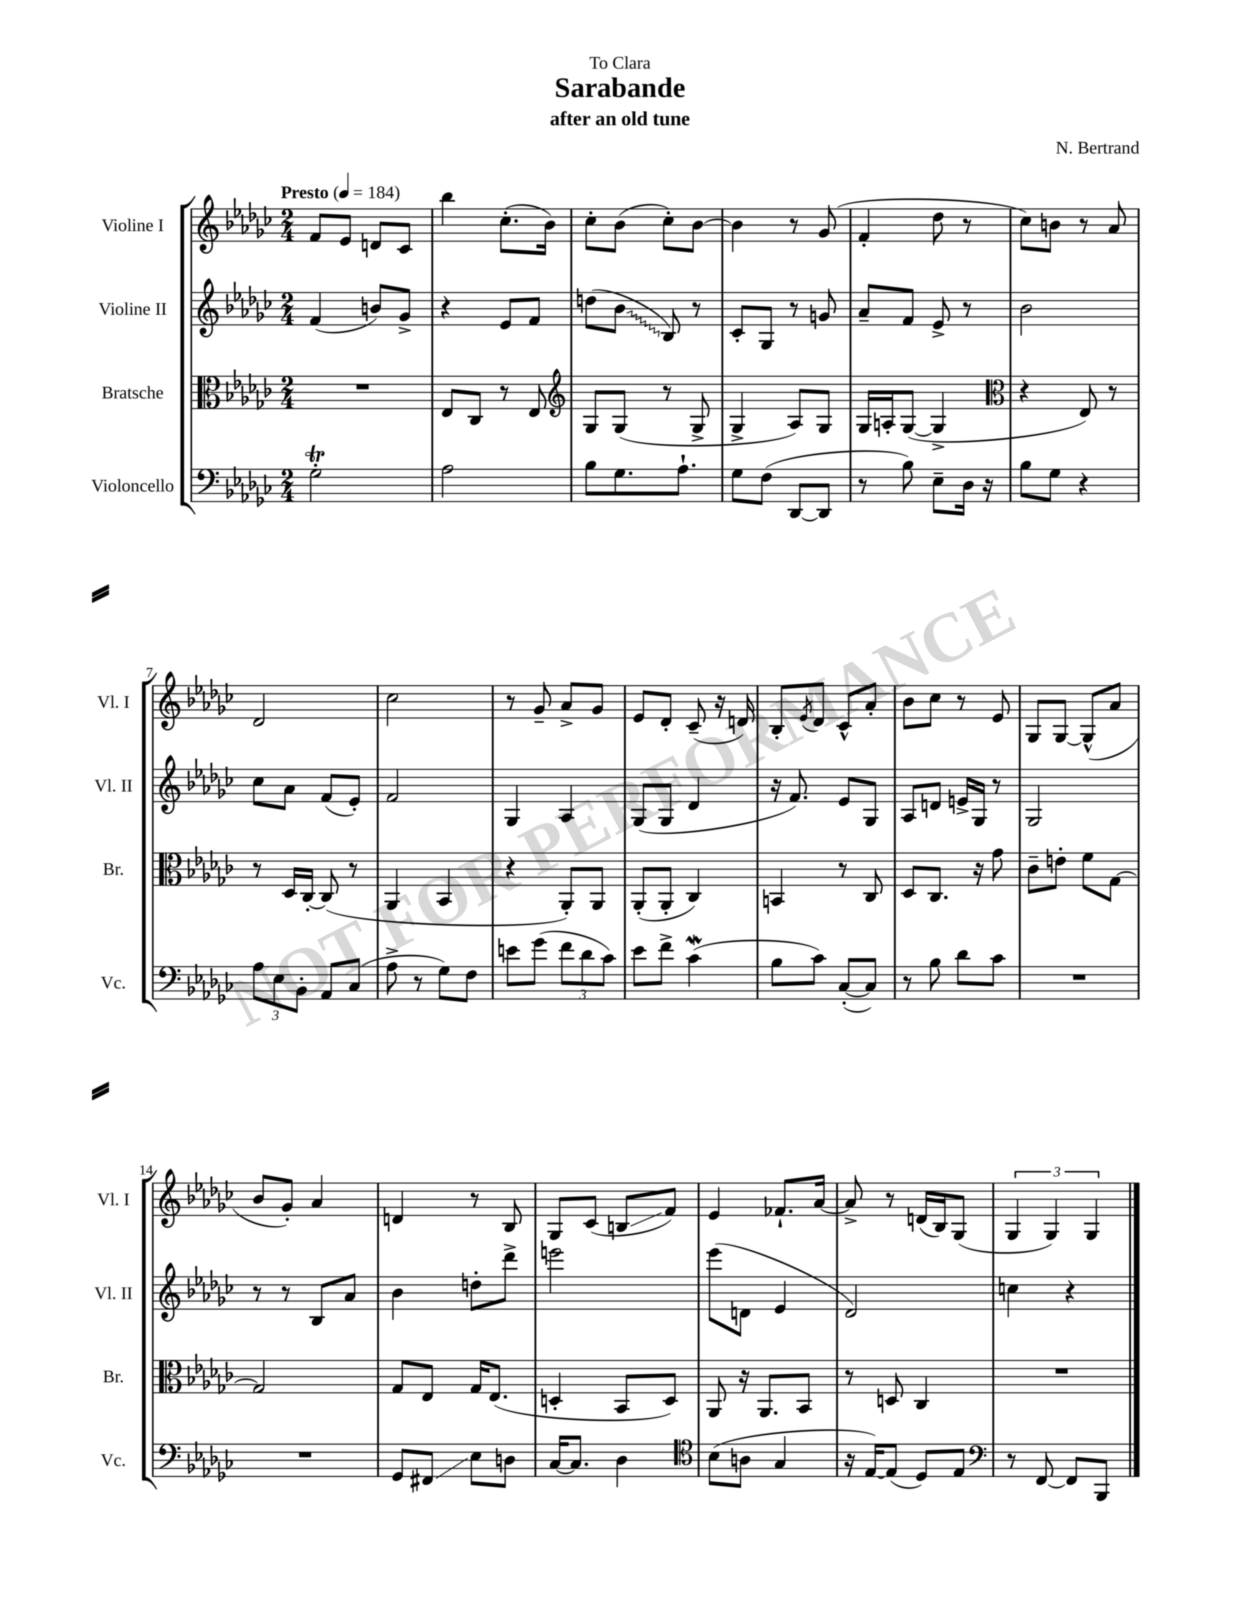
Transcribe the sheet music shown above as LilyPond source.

\header { title = "Sarabande" composer = "N. Bertrand" subtitle = "after an old tune" dedication = "To Clara" }
<<
\new StaffGroup <<
\new Staff = "s0" \with { instrumentName = "Violine I" shortInstrumentName = "Vl. I" } {
    \clef treble \key ges \major \numericTimeSignature \time 2/4 \tempo "Presto" 4 = 184
    f'8 ees'8 d'8 ces'8 |
    bes''4 ces''8.-.( bes'16) |
    ces''8-. bes'8( ces''8-.) bes'8~ |
    bes'4 r8 ges'8( |
    f'4-. des''8 r8 |
    ces''8) b'8 r8 aes'8 |
    des'2 |
    ces''2 |
    r8 ges'8-- aes'8-> ges'8 |
    ees'8 des'8-. ces'8--( r16 d'16) |
    bes8-. \acciaccatura { ees'8 } des'8 ces'8-^ aes'8-. |
    bes'8 ces''8 r8 ees'8 |
    ges8 ges8~ ges8-^( aes'8 |
    bes'8 ges'8-.) aes'4 |
    d'4 r8 bes8 |
    ges8 ces'8( b8\glissando f'8) |
    ees'4 fes'8.-! aes'16~ |
    aes'8-> r8 d'16( bes16) ges8( |
    \tuplet 3/2 { ges4 ges4) ges4 } \bar "|." |
}
\new Staff = "s1" \with { instrumentName = "Violine II" shortInstrumentName = "Vl. II" } {
    \clef treble \key ges \major \numericTimeSignature \time 2/4
    f'4( b'8) ges'8-> |
    r4 ees'8 f'8 |
    d''8( \once \override Glissando.style = #'zigzag bes'8\glissando bes8) r8 |
    ces'8-. ges8 r8 g'8 |
    aes'8-- f'8 ees'8-> r8 |
    bes'2 |
    ces''8 aes'8 f'8( ees'8-.) |
    f'2 |
    ges4 aes4 |
    ges8( ges8 des'4 |
    r16 f'8.) ees'8 ges8 |
    aes8 d'8 e'16-> ges16 r8 |
    ges2 |
    r8 r8 bes8 aes'8 |
    bes'4 d''8-. des'''8-> |
    e'''2 |
    ees'''8( d'8 ees'4 |
    des'2) |
    c''4 r4 \bar "|." |
}
\new Staff = "s2" \with { instrumentName = "Bratsche" shortInstrumentName = "Br." } {
    \clef alto \key ges \major \numericTimeSignature \time 2/4
    R2 |
    ees8 ces8 r8 ees8 |
    \clef treble ges8 ges8( r8 ges8-> |
    ges4-> aes8) ges8 |
    ges16 a16-. ges8~( ges4-> |
    \clef alto r4 ees8) r8 |
    r8 des16 ces16~-. ces8( r8 |
    aes,4 bes,4 |
    r4 aes,8-.) aes,8 |
    aes,8-.( aes,8-. ces4) |
    b,4 r8 ces8 |
    des8 ces8. r16 ges'8 |
    ces'8-- e'8-. f'8 ges8~ |
    ges2 |
    ges8 ees8 ges16 ees8.( |
    d4-. bes,8 d8) |
    aes,8 r16 aes,8. bes,8 |
    r8 d8 ces4 |
    R2 \bar "|." |
}
\new Staff = "s3" \with { instrumentName = "Violoncello" shortInstrumentName = "Vc." } {
    \clef bass \key ges \major \numericTimeSignature \time 2/4
    ges2-.\trill |
    aes2 |
    bes8 ges8. aes8.-! |
    ges8 f8( des,8~ des,8 |
    r8 bes8) ees8-- des16 r16 |
    bes8 ges8 r4 |
    \tuplet 3/2 { aes8 ees8 bes,8-. } aes,8 ces8( |
    aes8-> r8 ges8) f8 |
    e'8 ges'8( \tuplet 3/2 { f'8 des'8 ces'8) } |
    ees'8 f'8-> ces'4\mordent( |
    bes8 ces'8) ces8~-.( ces8) |
    r8 bes8 des'8 ces'8 |
    R2 |
    R2 |
    ges,8 fis,8\glissando ees8 d8 |
    ces16~ ces8. des4 |
    \clef tenor bes8( a8 ges4 |
    r16 ees16~) ees8( des8) ees8 |
    \clef bass r8 f,8~ f,8 bes,,8 \bar "|." |
}
>>
>>
